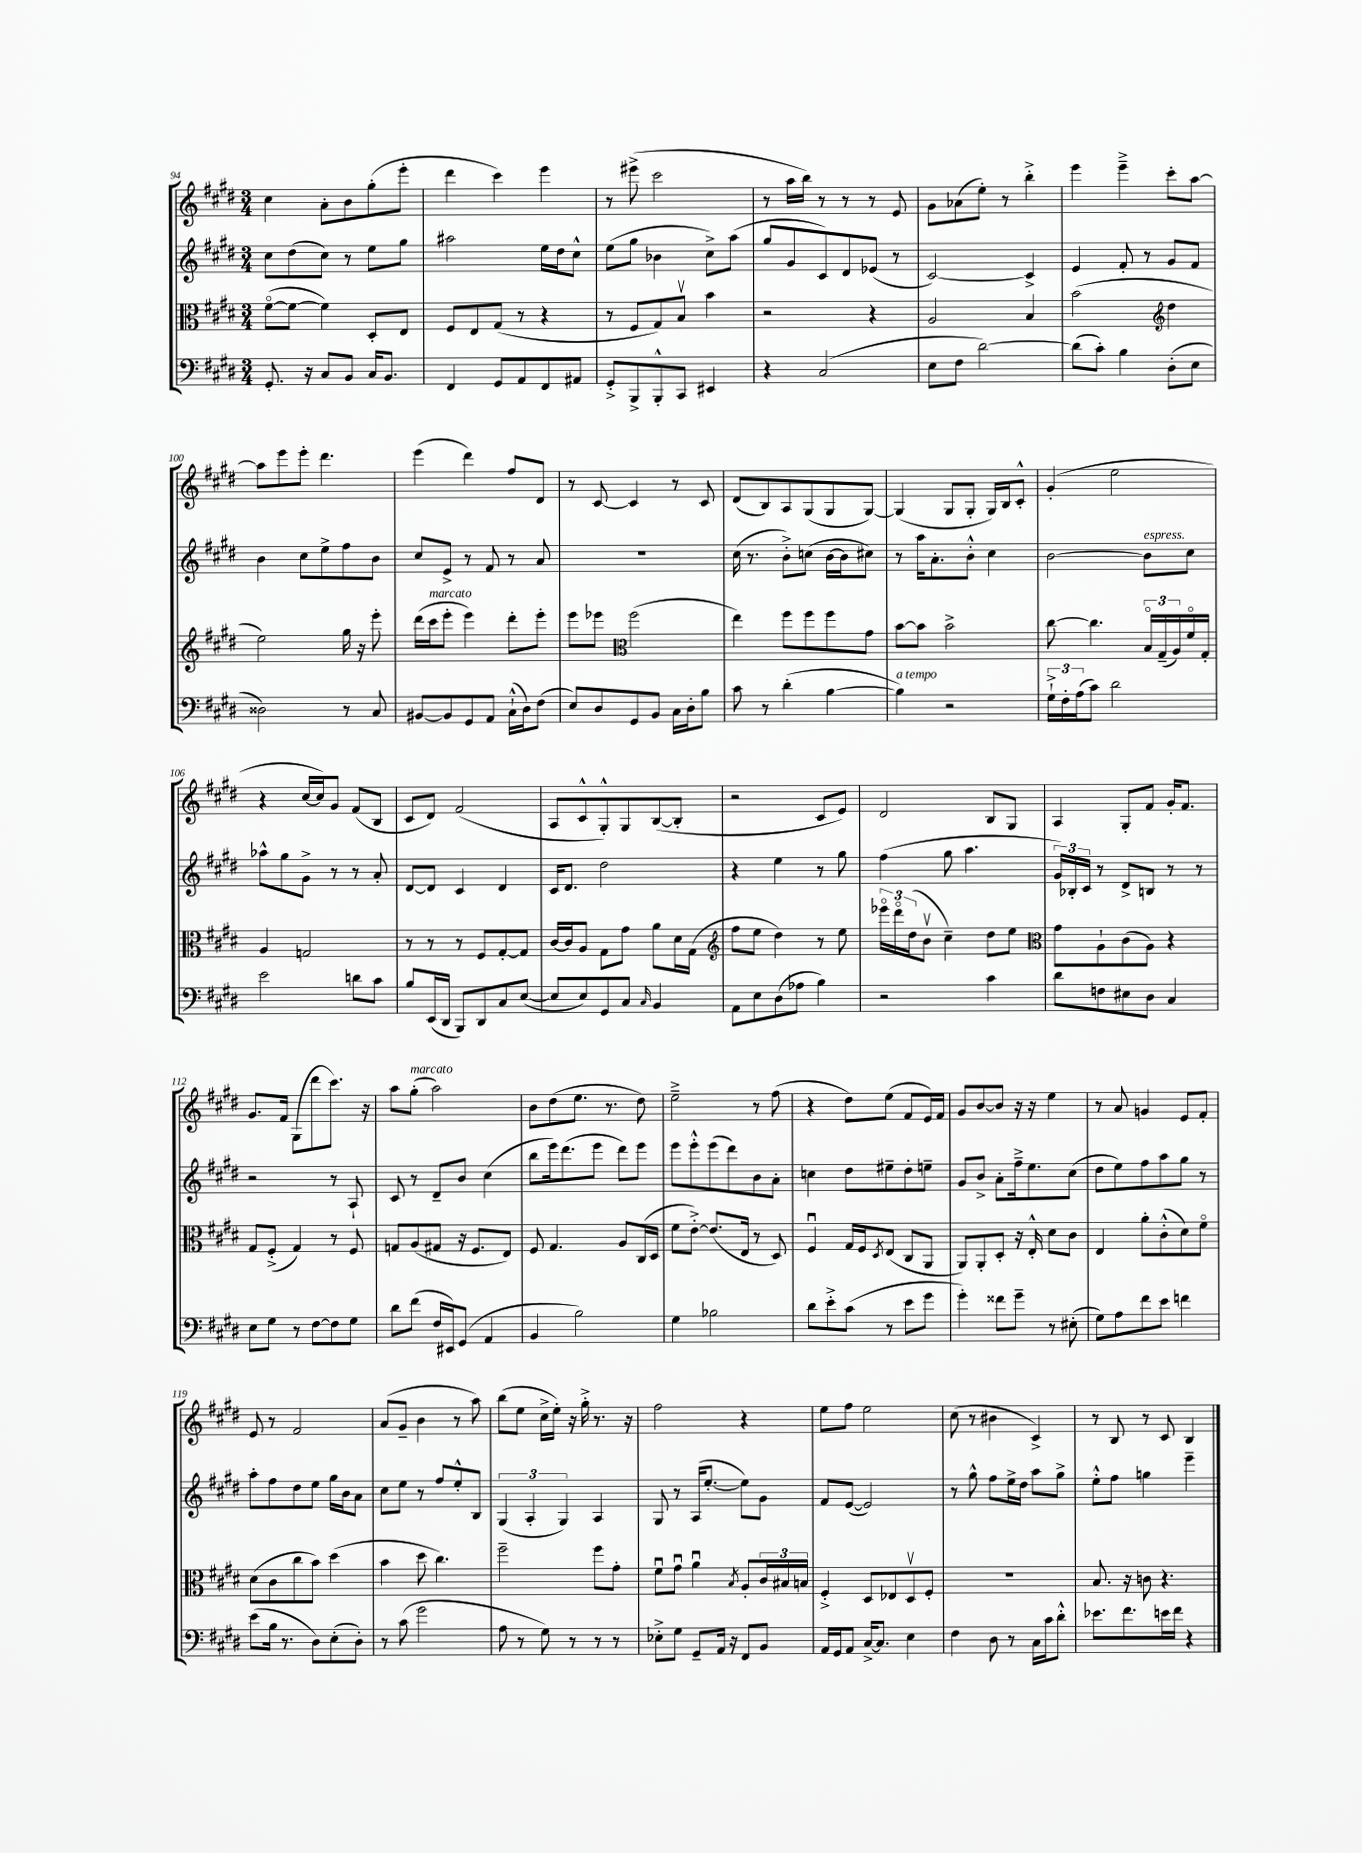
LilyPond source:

<<
\new StaffGroup <<
\new Staff = "s0" {
    \clef treble \key e \major \numericTimeSignature \time 3/4
    cis''4 a'8-. b'8 gis''8-.( e'''8-. |
    dis'''4 cis'''4) e'''4 |
    r8 eis'''8->( cis'''2 |
    r8 a''16 b''16) r8 r8 r8 e'8 |
    gis'8 aes'8( e''8-.) r8 b''4-.-> |
    e'''4 e'''4---> cis'''8-. a''8~ |
    a''8 e'''8 e'''8-. dis'''4. |
    e'''4( dis'''4) fis''8 dis'8 |
    r8 cis'8~ cis'4 r8 cis'8 |
    dis'8( b8) a8 gis8( gis8 gis8~) |
    gis4( gis8 gis8-. gis16) b16 cis'8-.-^ |
    gis'4-.( e''2 |
    r4 cis''16~ cis''16) gis'8 fis'8( b8 |
    cis'8 dis'8) fis'2( |
    a8 cis'8-^ gis8-.-^) gis8 b8~( b8-. |
    r2 cis'8 e'8) |
    dis'2 b8 gis8 |
    a4 gis8-. fis'8 gis'16-. fis'8. |
    gis'8. fis'16 gis8( dis'''8 cis'''8.) r16 |
    a''8 gis''8-.^\markup { \italic "marcato" }( a''2) |
    b'8 dis''8( e''8. r8. dis''8) |
    e''2---> r8 fis''8( |
    r4 dis''8) e''8( fis'8 e'16) fis'16 |
    gis'8 b'8~ b'8 r16 r16 e''4 |
    r8 a'8 g'4 e'8 fis'8-. |
    e'8 r8 fis'2 |
    a'8( gis'8-- b'4 r8 a''8) |
    b''8( e''8 cis''16-> e''16-.) r16 gis''16-.-> r8. r16 |
    fis''2 r4 |
    e''8 fis''8 e''2 |
    cis''8( r8 bis'4 cis'4->) |
    r8 b8 r8 cis'8 b4 \bar "|." |
}
\new Staff = "s1" {
    \clef treble \key e \major \numericTimeSignature \time 3/4
    cis''8 dis''8( cis''8) r8 e''8 gis''8 |
    ais''2 e''16 dis''16 cis''8-^ |
    e''8( gis''8 bes'4 cis''8->) a''8( |
    gis''8 gis'8 cis'8) dis'8 ees'8( r8 |
    cis'2~) cis'4-> |
    e'4 fis'8-. r8 gis'8 fis'8 |
    b'4 cis''8 e''8-> fis''8 b'8 |
    cis''8 e'8-> r8 fis'8 r8 a'8 |
    R2. |
    cis''16( r8. b'8-.->) c''8( b'16~ b'16 cis''8) |
    r8 a''16 a'8.-. b'8-.-^ cis''4 |
    b'2~ b'8^\markup { \italic "espress." } cis''8 |
    aes''8-^ gis''8 gis'8-> r8 r8 a'8-. |
    dis'8~ dis'8 cis'4 dis'4 |
    cis'16 dis'8. dis''2 |
    r4 e''4 r8 gis''8 |
    fis''4( gis''8 a''4. |
    \tuplet 3/2 { gis'16) bes16-. cis'16 } r8 dis'8-> b8 r8 r8 |
    r2 r8 a8-! |
    cis'8 r8 dis'8-- b'8 cis''4( |
    b''8 e'''16) dis'''8.( e'''8 dis'''8) e'''8 |
    e'''8 e'''8-.-^ e'''8( dis'''8) b'8 a'8-. |
    c''4 dis''8 eis''8-- dis''8-. e''8-- |
    gis'8 b'8-> a'8-. fis''16---> e''8. cis''8( |
    dis''8 e''8) fis''8 a''8 gis''8 r8 |
    a''8-. fis''8 dis''8 e''8 gis''16 b'16 a'8 |
    cis''8 e''8 r8 fis''8 e''8-.-^ b8 |
    \tuplet 3/2 { gis4( a4-. gis4) } a4 |
    gis8 r8 a16( e''8.~-. e''8) gis'8 |
    fis'8 e'8~( e'2) |
    r8 gis''8-^ fis''8 e''16-> dis''16 a''8 gis''8-> |
    e''8-.-^ fis''8 g''4 e'''4-- \bar "|." |
}
\new Staff = "s2" {
    \clef alto \key e \major \numericTimeSignature \time 3/4
    fis'8~\flageolet( fis'8~ fis'4) dis8-. e8 |
    fis8 e8 gis8( r8 r4 |
    r8 fis8 gis8) b8\upbow b'4 |
    r2 r4 |
    a2 b4 |
    b'2( \clef treble dis''4 |
    e''2) gis''16 r16 e'''8-. |
    dis'''16( cis'''16^\markup { \italic "marcato" } e'''8-. e'''4) dis'''8-. e'''8-. |
    e'''8 ees'''8 \clef alto fis''2( |
    e''4) fis''8 fis''8 fis''8 gis'8 |
    b'8~ b'8 b'2-> |
    cis''8~ cis''4. \tuplet 3/2 { b16\flageolet gis16--( a16) } fis'16\flageolet gis16-. |
    a4 g2 |
    r8 r8 r8 fis8 gis8~-. gis8 |
    cis'16~ cis'16 a8 gis8 gis'8 a'8 dis'16 gis16( |
    \clef treble fis''8 e''8 dis''4) r8 e''8 |
    \tuplet 3/2 { ees'''16\flageolet dis'''16\flageolet dis''16( } b'8\upbow cis''4--) dis''8 e''8 |
    \clef alto gis'8 a8-! cis'8( a8) r4 |
    gis8 fis8-.->( gis4) r8 fis8 |
    g8 a8( gis8 r16 fis8. e8) |
    fis8 gis4. a8 cis16( dis16 |
    fis'8 e'8~-.->) e'8.( e16 r8 dis8) |
    fis4\downbow gis16 fis16 \acciaccatura { dis8 } e8( cis8 a,8 |
    a,8) a,8-. dis8-. r16 e16-.-^ dis'8 cis'8 |
    e4 a'8-. cis'8-.-^( dis'8) fis'8\flageolet |
    dis'8( cis'8 cis''8 b'8) dis''4( |
    b'4 dis''8 cis''4.) |
    fis''2-- fis''8 gis'8-. |
    fis'8\downbow gis'8\downbow a'4\downbow \acciaccatura { b8 } a8-. \tuplet 3/2 { cis'16 bis16 b16 } |
    fis4-.-> dis8 ees8 dis8\upbow fis8-. |
    R2. |
    b8. r16 c'8 r4. \bar "|." |
}
\new Staff = "s3" {
    \clef bass \key e \major \numericTimeSignature \time 3/4
    gis,8.-. r16 cis8 b,8 cis16 b,8. |
    fis,4 gis,8 a,8 fis,8 ais,8 |
    gis,8-.-> b,,8-> b,,8-.-^ cis,8 eis,4 |
    r4 cis2( |
    e8 fis8 dis'2~) |
    dis'8( cis'8-.) b4 dis8-.( e8 |
    disis2) r8 cis8 |
    bis,8~ bis,8 gis,8 a,8 cis16-!-^( dis16) fis8( |
    e8) dis8 gis,8 b,8 cis16 dis16-. b8 |
    cis'8 r8 dis'4-.( b4~ |
    b4^\markup { \italic "a tempo" }) r2 |
    \tuplet 3/2 { gis16-!-> fis16-. a16( } cis'8) dis'2 |
    e'2 d'8 cis'8 |
    b8 e,16( dis,16 b,,8) dis,8 cis8 e8~( |
    e8 e8) gis,8 cis8 \grace { cis16 } b,4 |
    a,8 e8 dis8( aes8 b4) |
    r2 cis'4 |
    dis'8 f8 eis8 dis8 cis4 |
    e8 gis8 r8 fis8~ fis8 gis8 |
    dis'8 fis'8( fis16 eis,16) gis,8( a,4 |
    b,4 b2) |
    gis4 bes2 |
    dis'8 e'8-.-> cis'8( r8 e'8 gis'8 |
    gis'4-.) fisis'8 gis'8-- r8 eis8-.( |
    gis8) a8 fis'8 e'8 f'4 |
    e'8( b16 r8. dis8) e8-.( dis8-.) |
    r8 cis'8( gis'2 |
    a8 r8 gis8) r8 r8 r8 |
    ees8-.-> gis8 gis,8-- a,16 r16 fis,8 b,8 |
    a,16 gis,16 a,8 cis16~-> cis8. e4 |
    fis4 dis8 r8 cis16 cis'16 dis'8-.-^ |
    ees'8. fis'8. e'16 fis'16 r4 \bar "|." |
}
>>
>>
\layout { \context { \Score currentBarNumber = #94 } }
